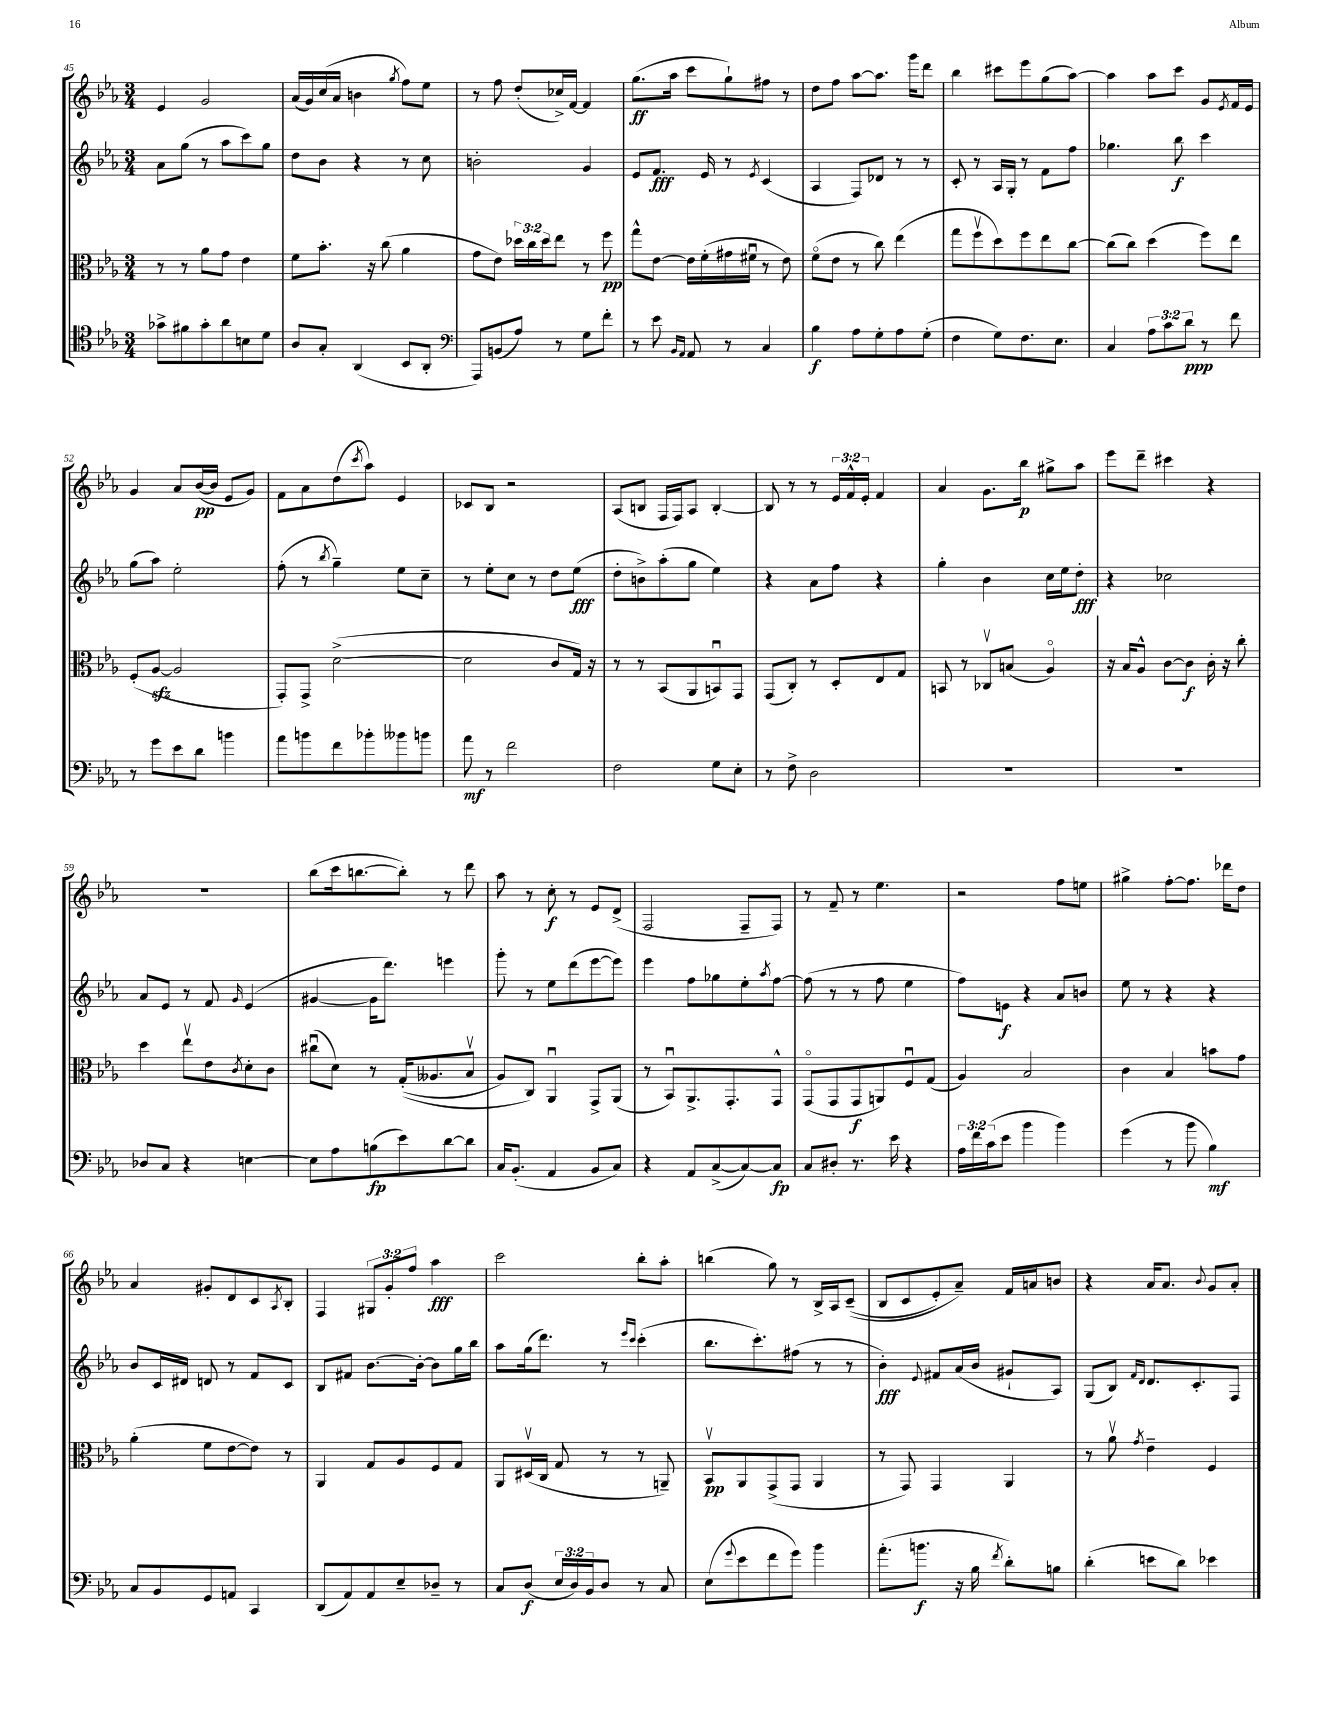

**kern	**dynam	**kern	**dynam	**kern	**dynam	**kern	**dynam
*part4	*part4	*part3	*part3	*part2	*part2	*part1	*part1
*staff4	*staff4	*staff3	*staff3	*staff2	*staff2	*staff1	*staff1
*clefC4	*	*clefC3	*	*clefG2	*	*clefG2	*
*k[b-e-a-]	*	*k[b-e-a-]	*	*k[b-e-a-]	*	*k[b-e-a-]	*
*M3/4	*	*M3/4	*	*M3/4	*	*M3/4	*
=45	=45	=45	=45	=45	=45	=45	=45
8g-X^\L	.	8r	.	8a-\L	.	4e-/	.
8f#X\	.	8r	.	(8gg\J	.	.	.
8g-'\	.	8a-\L	.	8r	.	2g/	.
8a-\	.	8g\J	.	8aa-\L	.	.	.
8Bn\	.	4e-\	.	8ccc\)	.	.	.
8d\J	.	.	.	8gg\J	.	.	.
=46	=46	=46	=46	=46	=46	=46	=46
8A-/L	.	8f\L	.	8dd\L	.	(16a-/LL	.
.	.	.	.	.	.	16g/)	.
8G'/J	.	8.b-'\J	.	8b-\J	.	(16cc/	.
.	.	.	.	.	.	16a-/JJ	.
(4AA-/	.	.	.	4r	.	4bn\	.
.	.	16r	.	.	.	.	.
.	.	(8cc\	.	.	.	.	.
.	.	.	.	.	.	8qgg/	.
8BB-/L	.	4a-\	.	8r	.	8ff\L)	.
8AA-'/J	.	.	.	8cc\	.	8ee-\J	.
=47	=47	=47	=47	=47	=47	=47	=47
*clefF4	*	*	*	*	*	*	*
8AAA-/L)	.	8g\L	.	2bn'\	.	8r	.
(8BBn/	.	8e-\J)	.	.	.	8ff\	.
8A-/J)	.	24dd-X\LL	.	.	.	(8dd'/L	.
.	.	24cc\	.	.	.	.	.
.	.	24dd-\J	.	.	.	.	.
8r	.	8ee-\J	.	.	.	16cc-X^/L)	.
.	.	.	.	.	.	[16f/JJ	.
8G\L	.	8r	.	4g/	.	4f/]	.
8f'\J	.	8ff\	pp	.	.	.	.
=48	=48	=48	=48	=48	=48	=48	=48
8r	.	8gg^^\L	.	8e-/L	.	(8.gg\L	ff
8e-\	.	[8e-\J	.	8.f/J	fff	.	.
.	.	.	.	.	.	16aa-\Jk	.
16qqBB-/LL	.	.	.	.	.	.	.
16qqAA-/JJ	.	.	.	.	.	.	.
8AA-/	.	16e-\LL]	.	.	.	8ccc\L	.
.	.	(16f'\	.	16e-/	.	.	.
8r	.	16g#X\	.	8r	.	8gg`\)	.
.	.	16f#Xu\JJ	.	.	.	.	.
.	.	.	.	8qe-/	.	.	.
4C/	.	8r	.	(4c/	.	8ff#X\J	.
.	.	8e-\)	.	.	.	8r	.
=49	=49	=49	=49	=49	=49	=49	=49
4B-\	f	(8f\L	.	4A-/	.	8dd\L	.
.	.	8e-\J	.	.	.	8ff\J	.
8A-\L	.	8r	.	8F/L)	.	[8aa-\L	.
8G'\	.	8cc\)	.	8d-X/J	.	8.aa-\J]	.
8A-\	.	(4ee-\	.	8r	.	.	.
.	.	.	.	.	.	16ggg\KL	.
(8G'\J	.	.	.	8r	.	8ddd\J	.
=50	=50	=50	=50	=50	=50	=50	=50
4F\	.	8gg\L	.	8c'/	.	4bb-\	.
.	.	8ffv\	.	8r	.	.	.
8G\L)	.	8dd\)	.	16A-/LL	.	8ccc#X\L	.
.	.	.	.	16G'/JJ	.	.	.
8.F\	.	8ff\	.	8r	.	8eee-\	.
.	.	8ee-\	.	8f\L	.	(8gg\	.
8.E-\J	.	.	.	.	.	.	.
.	.	[8cc\J	.	8ff\J	.	[8aa-\J)	.
=51	=51	=51	=51	=51	=51	=51	=51
4C/	.	(8cc\L]	.	4.gg-X\	.	4aa-\]	.
.	.	8cc\J)	.	.	.	.	.
12A-\L	.	(4dd\	.	.	.	8aa-\L	.
12c\	.	.	.	.	.	.	.
.	.	.	.	8bb-\	f	8ccc\J	.
12d\J	ppp	.	.	.	.	.	.
8r	.	8ff\L)	.	4ccc\	.	8g/L	.
.	.	.	.	.	.	8qe-/	.
8f\	.	8ee-\J	.	.	.	16f/L	.
.	.	.	.	.	.	16e-/JJ	.
!!LO:LB:g=z
=52	=52	=52	=52	=52	=52	=52	=52
8r	.	(8F'/L	.	(8gg\L	.	4g/	.
8g\L	.	[8A-zz/J	.	8aa-\J)	.	.	.
8e-\	.	2A-/]	.	2ee-'\	.	8a-/L	.
8d\J	.	.	.	.	.	([16b-/L	pp
.	.	.	.	.	.	16b-/JJ]	.
4bn\	.	.	.	.	.	8e-/L	.
.	.	.	.	.	.	8g/J)	.
=53	=53	=53	=53	=53	=53	=53	=53
8a-\L	.	8GG'/L)	.	(8ff'\	.	8f\L	.
8bn\	.	8GG^/J	.	8r	.	8a-\	.
.	.	.	.	8qbb-/	.	.	.
8f\	.	([2d^\	.	4gg~\)	.	(8dd\	.
.	.	.	.	.	.	8qccc/	.
8b-X'\	.	.	.	.	.	8aa-\J)	.
8b--X\	.	.	.	8ee-\L	.	4e-/	.
8bn\J	.	.	.	8cc~\J	.	.	.
=54	=54	=54	=54	=54	=54	=54	=54
8a-\	mf	2d\]	.	8r	.	8c-X/L	.
8r	.	.	.	8ee-'\L	.	8B-/J	.
2f\	.	.	.	8cc\J	.	2r	.
.	.	.	.	8r	.	.	.
.	.	8c/L	.	8dd\L	.	.	.
.	.	16G/Jk)	.	(8ee-\J	fff	.	.
.	.	16r	.	.	.	.	.
=55	=55	=55	=55	=55	=55	=55	=55
2F\	.	8r	.	8dd'\L	.	(8A-/L	.
.	.	8r	.	8bn^\)	.	8Bn/J	.
.	.	(8BB-/L	.	(8aa-'\	.	16F/LL	.
.	.	.	.	.	.	16F/J)	.
.	.	8AA-/	.	8gg\J	.	8A-/J	.
8G\L	.	8BBnu/)	.	4ee-\)	.	[4B'/	.
8E-'\J	.	8GG/J	.	.	.	.	.
=56	=56	=56	=56	=56	=56	=56	=56
8r	.	(8GG/L	.	4r	.	8B/]	.
8F^\	.	8C'/J)	.	.	.	8r	.
2D\	.	8r	.	8a-\L	.	8r	.
.	.	8D'/L	.	8ff\J	.	24e-/LL	.
.	.	.	.	.	.	24f^^/	.
.	.	.	.	.	.	24e-'/JJ	.
.	.	8E-/	.	4r	.	4f/	.
.	.	8G/J	.	.	.	.	.
=57	=57	=57	=57	=57	=57	=57	=57
2.r	.	8BBn/	.	4gg'\	.	4a-/	.
.	.	8r	.	.	.	.	.
.	.	8C-Xv/L	.	4b-\	.	8.g\L	.
.	.	(8Bn/J	.	.	.	.	.
.	.	.	.	.	.	16bb-\Jk	p
.	.	4A-/)	.	16cc\LL	.	8gg#X^\L	.
.	.	.	.	16ee-\J	.	.	.
.	.	.	.	8dd'\J	fff	8aa-\J	.
=58	=58	=58	=58	=58	=58	=58	=58
2.r	.	16r	.	4r	.	8eee-\L	.
.	.	16B-/KL	.	.	.	.	.
.	.	8A-^^/J	.	.	.	8ddd~\J	.
.	.	[8c\L	.	2cc-X\	.	4ccc#X\	.
.	.	8c\J]	f	.	.	.	.
.	.	16c'\	.	.	.	4r	.
.	.	16r	.	.	.	.	.
.	.	8cc'\	.	.	.	.	.
!!LO:LB:g=z
=59	=59	=59	=59	=59	=59	=59	=59
8D-X/L	.	4dd\	.	8a-/L	.	2.r	.
8C/J	.	.	.	8e-/J	.	.	.
4r	.	8ee-v\L	.	8r	.	.	.
.	.	8e-\	.	8f/	.	.	.
.	.	8qc/	.	16qqg/	.	.	.
[4En\	.	8d'\	.	(4e-/	.	.	.
.	.	8c\J	.	.	.	.	.
=60	=60	=60	=60	=60	=60	=60	=60
8E\L]	.	(8cc#Xu\L	.	[4g#X/	.	(8bb-\L	.
8A-\	.	8d\J)	.	.	.	16ccc\k	.
.	.	.	.	.	.	[8.bbn\	.
(8Bn\	fp	8r	.	16g#\KL]	.	.	.
.	.	.	.	8.ddd\J)	.	.	.
8e-\)	.	((16G'/KL	.	.	.	8bb'\J])	.
.	.	8.A--X/	.	.	.	.	.
[8d\	.	.	.	4eeen\	.	8r	.
8d\J]	.	8B-v/J	.	.	.	8ddd\	.
=61	=61	=61	=61	=61	=61	=61	=61
16C/KL	.	8A-/L)	.	8ggg'\	.	8aa-\	.
(8.BB-'/J	.	.	.	.	.	.	.
.	.	8C/J)	.	8r	.	8r	.
4AA-/	.	4AA-u/	.	8ee-\L	.	8cc'\	f
.	.	.	.	(8ddd\	.	8r	.
8BB-/L	.	8GG^/L	.	[8eee-\	.	8e-/L	.
8C/J)	.	(8AA-/J	.	8eee-\J])	.	(8d^/J	.
=62	=62	=62	=62	=62	=62	=62	=62
4r	.	8r	.	4eee-\	.	2F/	.
.	.	8BB-u/L)	.	.	.	.	.
8AA-/L	.	8.AA-^/	.	8ff\L	.	.	.
([8C^/	.	.	.	8gg-X\	.	.	.
.	.	8.GG'/	.	.	.	.	.
8C/_)	.	.	.	8ee-'\	.	8F~/L	.
.	.	.	.	8qaa-/	.	.	.
8C/J]	fp	8GG^^/J	.	[8ff\J	.	8F/J)	.
=63	=63	=63	=63	=63	=63	=63	=63
8C/L	.	(8GG/L	.	(8ff\]	.	8r	.
8D#X'/J	.	8GG/	.	8r	.	8f~/	.
8.r	.	8GG/	f	8r	.	8r	.
.	.	8AAn/)	.	8ff\	.	4.ee-\	.
16e-\	.	.	.	.	.	.	.
4r	.	8Fu/	.	4ee-\	.	.	.
.	.	(8G/J	.	.	.	.	.
=64	=64	=64	=64	=64	=64	=64	=64
24A-\LL	.	4A-/)	.	8ff\L)	.	2r	.
24f\	.	.	.	.	.	.	.
(24c\J	.	.	.	.	.	.	.
8e-\J	.	.	.	8en\J	f	.	.
4b-\	.	2B-/	.	4r	.	.	.
4b-\)	.	.	.	8a-/L	.	8ff\L	.
.	.	.	.	8bn/J	.	8een\J	.
=65	=65	=65	=65	=65	=65	=65	=65
(4g\	.	4c\	.	8ee-\	.	4gg#X^\	.
.	.	.	.	8r	.	.	.
8r	.	4B-/	.	4r	.	[8ff'\L	.
8b-\	.	.	.	.	.	8.ff\J]	.
4B-\)	mf	8bn\L	.	4r	.	.	.
.	.	.	.	.	.	16ddd-X\KL	.
.	.	8g\J	.	.	.	8dd\J	.
!!LO:LB:g=z
=66	=66	=66	=66	=66	=66	=66	=66
8C/L	.	(4a-'\	.	8b-/L	.	4a-/	.
8BB-/	.	.	.	16c/L	.	.	.
.	.	.	.	16d#X/JJ	.	.	.
8GG/	.	8f\L	.	8dn/	.	8g#X'/L	.
8AAn/J	.	[8e-\	.	8r	.	8d/	.
4CC/	.	8e-\J])	.	8f/L	.	8c/	.
.	.	.	.	.	.	8qA-/	.
.	.	8r	.	8c/J	.	8B-'/J	.
=67	=67	=67	=67	=67	=67	=67	=67
(8DD/L	.	4AA-/	.	8B-/L	.	4F/	.
8AA-/)	.	.	.	8f#X/J	.	.	.
8AA-/	.	8G/L	.	[8.b-\L	.	12G#X/L	.
.	.	.	.	.	.	12g'/	.
8E-~/	.	8A-/	.	.	.	.	.
.	.	.	.	.	.	12ff/J	.
.	.	.	.	16b-'\Jk_	.	.	.
8D-X~/J	.	8F/	.	8b-\L]	.	4aa-\	fff
8r	.	8G/J	.	16gg\L	.	.	.
.	.	.	.	16bb-\JJ	.	.	.
=68	=68	=68	=68	=68	=68	=68	=68
8C/L	.	8AA-/L	.	8aa-\L	.	2ccc\	.
(8D/J	f	(16D#Xv/L	.	(16gg\k	.	.	.
.	.	16C/JJ	.	8.ddd\J)	.	.	.
24E-/LL	.	8G/	.	.	.	.	.
24D/)	.	.	.	.	.	.	.
24BB-/J	.	.	.	.	.	.	.
8D/J	.	8r	.	8r	.	.	.
.	.	.	.	16qqeee-/LL	.	.	.
.	.	.	.	16qqccc/JJ	.	.	.
8r	.	8r	.	(4ccc'\	.	8bb-'\L	.
8C/	.	8AAn~/)	.	.	.	8aa-'\J	.
=69	=69	=69	=69	=69	=69	=69	=69
(8E-\L	.	8BB-v/L	pp	8.bb-\L	.	(4bbn\	.
8qqg/	.	.	.	.	.	.	.
8e-\	.	8AA-/	.	.	.	.	.
.	.	.	.	8.ccc'\)	.	.	.
8f\	.	(8GG^/	.	.	.	8gg\)	.
8g\J)	.	8GG/J	.	(8ff#X\J	.	8r	.
4b-\	.	4AA-/	.	8r	.	16B-^/LL	.
.	.	.	.	.	.	16A-/J	.
.	.	.	.	8r	.	((8c~/J	.
=70	=70	=70	=70	=70	=70	=70	=70
(8.a-'\L	.	8r	.	4b-'\)	fff	8B-/L	.
.	.	8GG/)	.	.	.	8c/	.
8.bn\J	f	.	.	.	.	.	.
.	.	.	.	8qqe-/	.	.	.
.	.	4GG/	.	8f#X/L	.	8e-'/)	.
16r	.	.	.	(16a-/L	.	8a-~/J)	.
16B-\	.	.	.	16b-/JJ	.	.	.
8qf/	.	.	.	.	.	.	.
8d'\L)	.	4AA-/	.	8g#X`/L	.	16f/LL	.
.	.	.	.	.	.	16an/J	.
8Bn\J	.	.	.	8A-/J)	.	8bn/J	.
=71	=71	=71	=71	=71	=71	=71	=71
(4d'\	.	8r	.	(8G/L	.	4r	.
.	.	8a-v\	.	8B-/J)	.	.	.
.	.	.	.	16qqf/LL	.	.	.
.	.	8qg/	.	16qqd/JJ	.	.	.
8en\L	.	4e-~\	.	8.d/L	.	16a-/KL	.
.	.	.	.	.	.	8.a-/J	.
8d\J)	.	.	.	.	.	.	.
.	.	.	.	8.c'/	.	.	.
.	.	.	.	.	.	8qqb-/	.
4e-X\	.	4F/	.	.	.	8g/L	.
.	.	.	.	8F/J	.	8a-'/J	.
==	==	==	==	==	==	==	==
*-	*-	*-	*-	*-	*-	*-	*-
